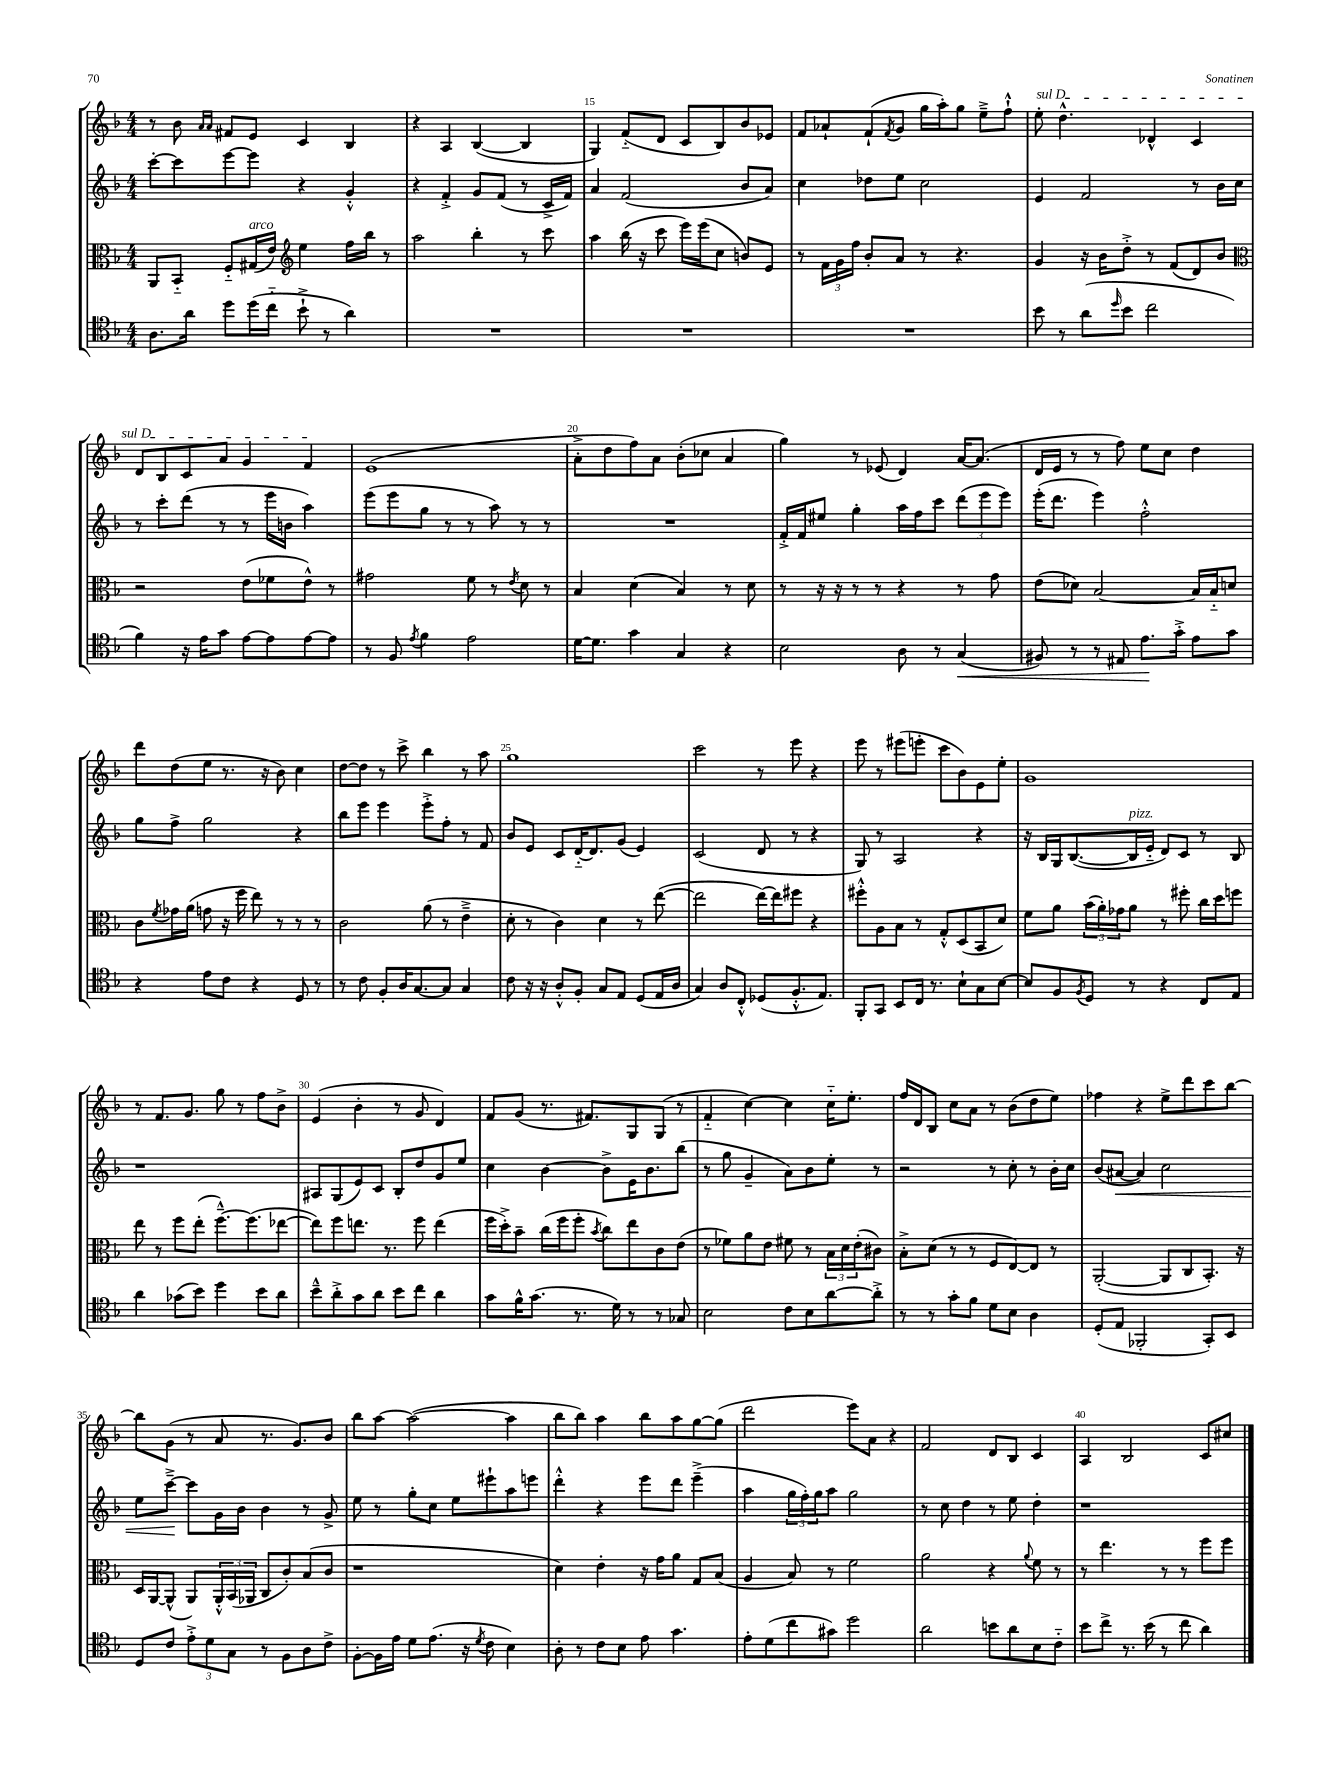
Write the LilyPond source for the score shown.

<<
\new StaffGroup <<
\new Staff = "s0" {
    \clef treble \key f \major \numericTimeSignature \time 4/4
    r8 bes'8 \grace { a'16 a'16 } fis'8 e'8 c'4 bes4 |
    r4 a4 bes4~( bes4 |
    g4) f'8-_( d'8 c'8 bes8) bes'8 ees'8 |
    f'8 aes'8-! f'8-!( \acciaccatura { f'8 } g'8 g''16 a''16-.) g''8 e''8---> f''8-!-^ |
    \once \override TextSpanner.bound-details.left.text = \markup { \italic "sul D" } e''8-.\startTextSpan d''4.-^ des'4-^ c'4 |
    d'8 bes8 c'8 a'8 g'4 f'4\stopTextSpan |
    e'1( |
    a'8-.-> d''8 f''8) a'8 bes'8-.( ces''8 a'4 |
    g''4) r8 ees'8( d'4) a'16~ a'8.( |
    d'16 e'16 r8 r8 f''8) e''8 c''8 d''4 |
    d'''8 d''8( e''8 r8. r16 bes'8) c''4 |
    d''8~ d''8 r8 c'''8-> bes''4 r8 a''8 |
    g''1 |
    c'''2 r8 e'''8 r4 |
    e'''8 r8 eis'''8( e'''8-. c'''8 bes'8) e'8 e''8-. |
    g'1 |
    r8 f'8. g'8. g''8 r8 f''8 bes'8-> |
    e'4( bes'4-. r8 g'8 d'4) |
    f'8 g'8( r8. fis'8.) g8 g8( r8 |
    f'4-_ c''4~) c''4 c''16-_ e''8.-. |
    f''16 d'16 bes8 c''8 a'8 r8 bes'8( d''8 e''8) |
    fes''4 r4 e''8-> d'''8 c'''8 bes''8~ |
    bes''8 g'8( r8 a'8 r8. g'8.) bes'8 |
    bes''8 a''8~ a''2~( a''4 |
    bes''8 bes''8) a''4 bes''8 a''8 g''8~ g''8( |
    d'''2 e'''8) a'8 r4 |
    f'2 d'8 bes8 c'4 |
    a4 bes2 c'8 cis''8 \bar "|." |
}
\new Staff = "s1" {
    \clef treble \key f \major \numericTimeSignature \time 4/4
    c'''8~-. c'''8 e'''8~ e'''8 r4 g'4-.-^ |
    r4 f'4-.-> g'8 f'8( r8 c'16-> f'16) |
    a'4 f'2( bes'8 a'8) |
    c''4 des''8 e''8 c''2 |
    e'4 f'2 r8 bes'16 c''16 |
    r8 c'''8-. d'''8( r8 r8 e'''16 b'16 a''4) |
    e'''8( e'''8 g''8 r8 r8 a''8) r8 r8 |
    R1 |
    f'16-.-> f'16 eis''8 g''4-. a''16 f''16 c'''8 \tuplet 3/2 { d'''8( e'''8 e'''8) } |
    e'''16-.( d'''8. e'''4) f''2-.-^ |
    g''8 f''8-> g''2 r4 |
    bes''8 e'''8 e'''4 e'''8-.-> f''8-. r8 f'8 |
    bes'8 e'8 c'8 d'16~-_ d'8. g'8( e'4) |
    c'2( d'8 r8 r4 |
    g8) r8 a2 r4 |
    r16 bes16 g16 bes8.~( bes16^\markup { \italic "pizz." } e'16-_ d'8) c'8 r8 bes8 |
    r1 |
    ais8 g8( e'8) c'8 bes8-. d''8 g'8 e''8 |
    c''4 bes'4~ bes'8-> e'16 bes'8. bes''8( |
    r8 g''8 g'4-- a'8) bes'8 e''8-. r8 |
    r2 r8 c''8-. r8 bes'16-. c''16 |
    bes'8( ais'8~\< ais'4) c''2 |
    e''8 c'''8~--->\! c'''8 g'16 bes'16 bes'4 r8 g'8-> |
    e''8 r8 g''8-. c''8 e''8 eis'''8-! a''8 e'''8 |
    d'''4-.-^ r4 e'''8 d'''8 e'''4--->( |
    a''4 \tuplet 3/2 { g''16 f''16-.) g''16 } a''8 g''2 |
    r8 c''8 d''4 r8 e''8 d''4-. |
    r1 \bar "|." |
}
\new Staff = "s2" {
    \clef alto \key f \major \numericTimeSignature \time 4/4
    a,8 bes,8-_ f8-_ gis16^\markup { \italic "arco" }( e'16) \clef treble e''4 f''16 bes''16 r8 |
    a''2 bes''4-. r8 c'''8 |
    a''4 bes''16( r16 c'''8 e'''16) e'''16( c''8 b'8) e'8 |
    r8 \tuplet 3/2 { f'16 g'16 f''16 } bes'8-. a'8 r8 r4. |
    g'4 r16 bes'16 d''8-.-> r8 f'8( d'8) bes'8 |
    \clef alto r2 e'8( fes'8 e'8-^) r8 |
    gis'2 f'8 r8 \acciaccatura { e'8 } d'8 r8 |
    bes4 d'4( bes4) r8 d'8 |
    r8 r16 r16 r8 r8 r4 r8 g'8 |
    e'8( des'8) bes2~ bes16 bes16-_ d'8 |
    c'8 \acciaccatura { f'8 } ges'16 a'16( g'8 r16 f''16 e''8) r8 r8 r8 |
    c'2 a'8( r8 e'4---> |
    d'8-. r8 c'4) d'4 r8 e''8~( |
    e''2 e''16~) e''16 fis''8 r4 |
    fis''8-.-^ a8 bes8 r8 g8-.-^ d8( bes,8 d'8) |
    f'8 a'8 \tuplet 3/2 { bes'16( a'16-.) ges'16 } a'8 r8 fis''8-. c''16 d''16 f''8 |
    e''8 r8 f''8 e''8-.( f''8.~---^) f''8.( ees''8~ |
    ees''8) f''8 e''8. r8. f''8 e''4( |
    f''16 d''16-.->) bes'8-- c''16( f''16 f''8-. \acciaccatura { bes'8 } c''8) e''8 c'8 e'8( |
    r8 fes'8) a'8 e'8 fis'8 r8 \tuplet 3/2 { bes16 d'16 e'16-.( } cis'8) |
    bes8-.-> d'8( r8 r8 f8 e8~) e8 r8 |
    a,2~-.( a,8 c8 bes,8.-.) r16 |
    d16 a,16~ a,8-^( a,8) \tuplet 3/2 { a,16-.-^ bes,16( aes,16 } c8 c'8-.) bes8( c'8 |
    r1 |
    d'4) e'4-. r16 g'16 a'8 g8 bes8( |
    a4 bes8) r8 f'2 |
    a'2 r4 \appoggiatura { a'8 } f'8 r8 |
    r8 e''4. r8 r8 f''8 f''8 \bar "|." |
}
\new Staff = "s3" {
    \clef tenor \key f \major \numericTimeSignature \time 4/4
    a8. a'16 d''8 d''16( c''16-_ bes'8-!-> r8 a'4) |
    R1 |
    R1 |
    R1 |
    bes'8 r8 a'8( \grace { d''16 } bes'8 c''2 |
    f'4) r16 e'16 g'8 e'8~ e'8 e'8~ e'8 |
    r8 f8 \acciaccatura { e'8 } f'4 e'2 |
    d'16~ d'8. g'4 g4 r4 |
    bes2 a8 r8 g4\<( |
    fis8) r8 r8 eis8 e'8.\! g'16-.-> e'8 g'8 |
    r4 e'8 c'8 r4 d8 r8 |
    r8 c'8 f8-. a16 g8.~ g8 g4 |
    c'8 r16 r16 a8-.-^ f8-. g8 e8 d8( e16 a16 |
    g4) a8 c8-.-^ des8( f8.-.-^ e8.) |
    f,8-. g,8 bes,8 c16 r8. bes8-! g8 bes8~ |
    bes8 f8 \acciaccatura { f8 } d8 r8 r4 c8 e8 |
    a'4 ges'8( bes'8) d''4 bes'8 a'8 |
    bes'8---^ a'8-.-> g'8 a'8 bes'8 c''8 a'4 |
    g'8 f'16-^ g'8.( r8. d'16) r8 r8 ges8 |
    bes2 c'8 bes8 a'8~ a'8-.-> |
    r8 r8 g'8-. f'8 d'8 bes8 a4 |
    d8-.( e8 fes,2-. g,8-.) bes,8 |
    d8 c'8 \tuplet 3/2 { e'8-.-> d'8 g8 } r8 f8 a8 c'8-> |
    f8~-. f16 e'16 d'8 e'8.( r16 \acciaccatura { d'8 } c'8 bes4) |
    a8-. r8 c'8 bes8 e'8 g'4. |
    e'8-. d'8( c''8 gis'8) d''2 |
    a'2 b'8 a'8 bes8 c'8-_ |
    bes'8 c''8-> r8. bes'16( r8 c''8 a'4) \bar "|." |
}
>>
>>
\layout { \context { \Score currentBarNumber = #13 \override BarNumber.break-visibility = ##(#f #t #t) barNumberVisibility = #(every-nth-bar-number-visible 5) } }
